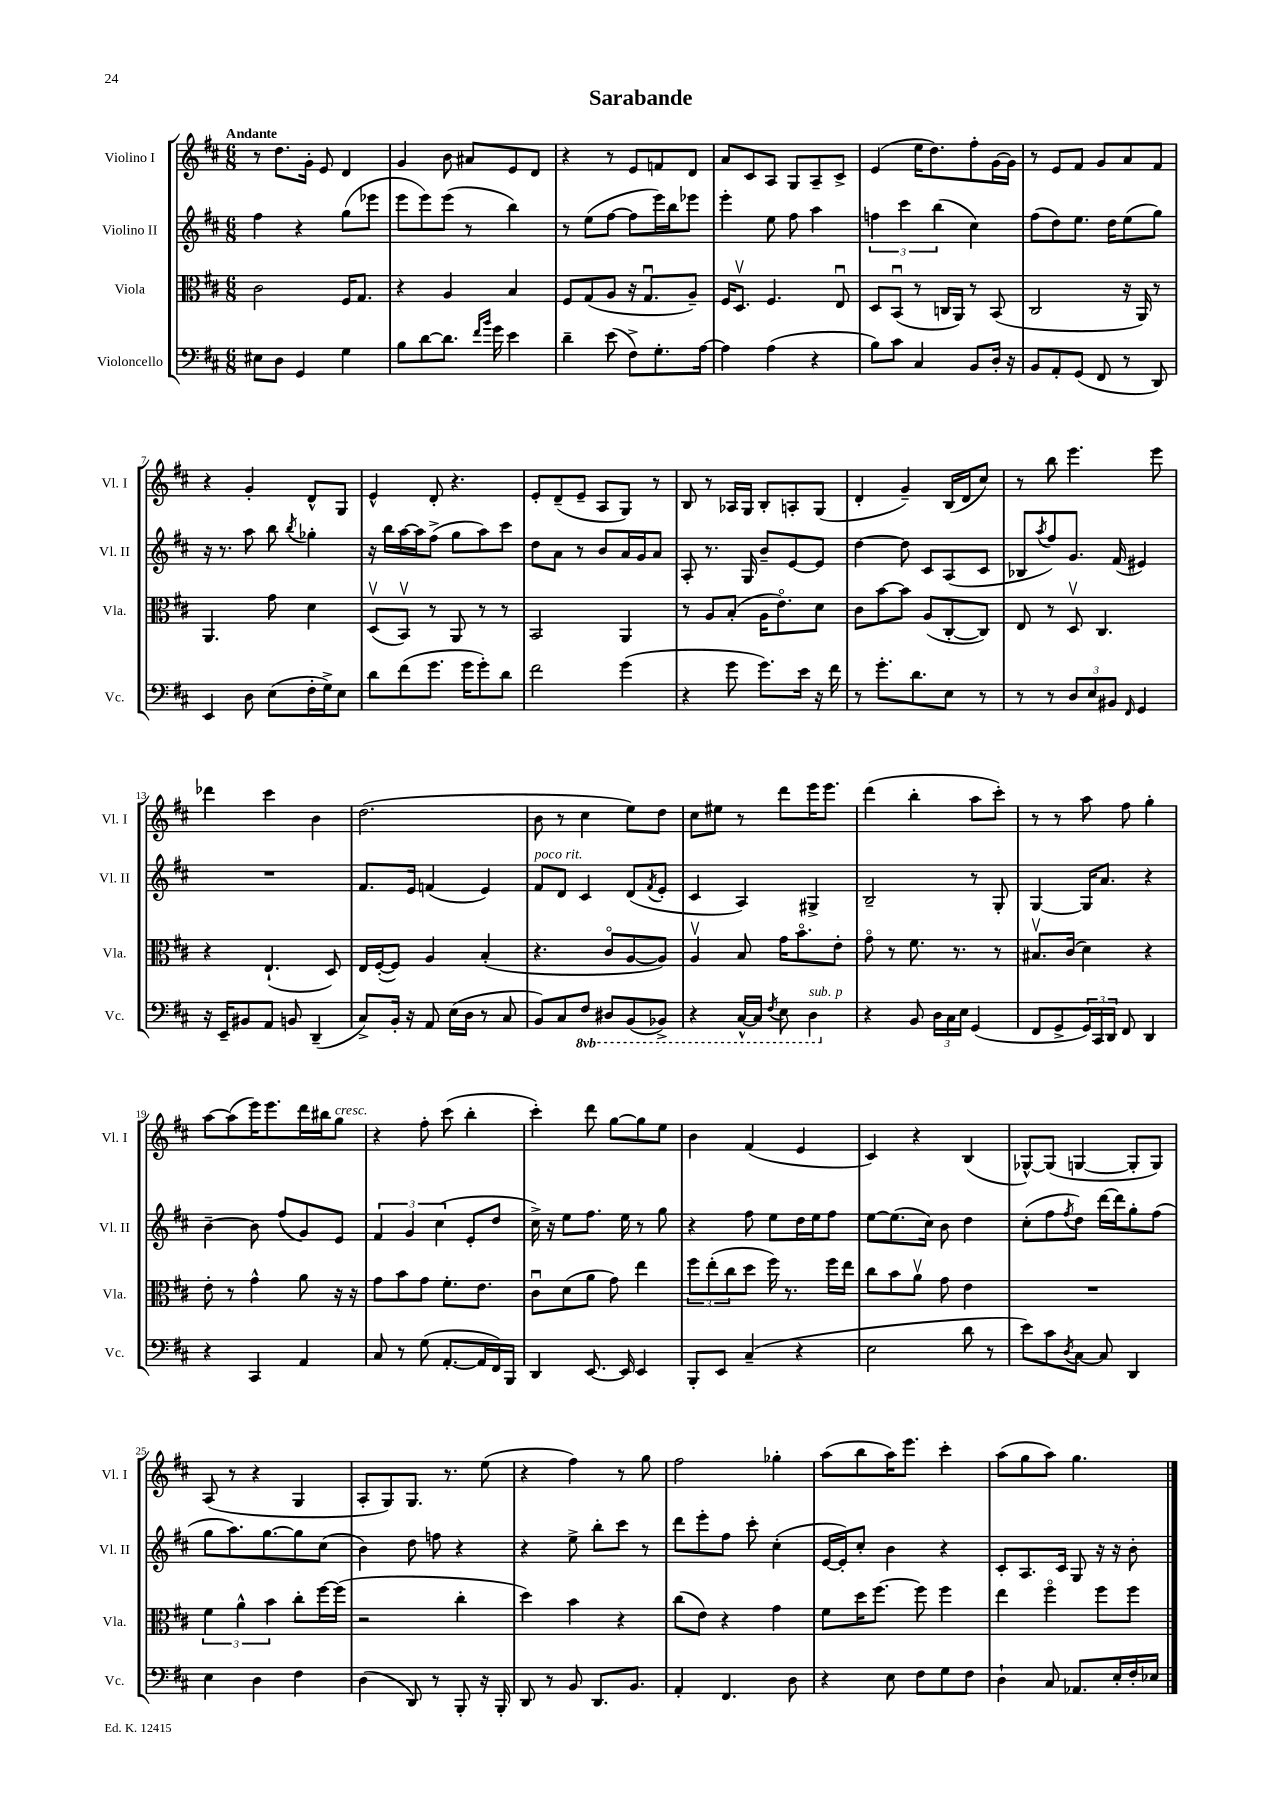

**kern	**kern	**kern	**kern
*staff4	*staff3	*staff2	*staff1
*clefF4	*clefC3	*clefG2	*clefG2
*k[f#c#]	*k[f#c#]	*k[f#c#]	*k[f#c#]
*M6/8	*M6/8	*M6/8	*M6/8
8E#\L	2c#\	4ff#\	8r
8D\J	.	.	8.dd\L
4GG/	.	4r	.
.	.	.	16g'\Jk
.	.	.	8e/
4G\	16F#/LK	(8gg\L	4d/
.	8.G/J	.	.
.	.	8eee-\J	.
=	=	=	=
8B\L	4r	8eee\L	4g/
[8d\	.	8eee\)	.
8.d\]J	4A/	(8eee\J	8b\
.	.	8r	8a#/L
16qqf#/LL	.	.	.
16qqb/JJ	.	.	.
16g\	.	.	.
4e\	4B/	4bb\)	8e/
.	.	.	8d/J
=	=	=	=
4d~\	8F#/L	8r	4r
.	(8G/	(8ee\L	.
(8e\	8A/J	[8ff#\J	8r
8F#^\L)	16r	8ff#\]L	8e/L
.	8.Gu/L	.	.
8.G'\	.	16eee\L)	8f/
.	.	16bb\J	.
.	8A~/J)	8eee-\J	8d/J
[16A\Jk	.	.	.
=	=	=	=
4A\]	16F#/LK	4eee'\	8a/L
.	8.Dv/J	.	.
.	.	.	8c#/
(4A\	4.F#/	8ee\	8A/J
.	.	8ff#\	8G/L
4r	.	4aa\	8A~/
.	8Eu/	.	8c#^/J
=	=	=	=
8B\L)	8D/L	6ff\	(4e/
8c#\J	(8BBu/J	.	.
.	.	6ccc#\	.
4C#/	8r	.	16ee\LK
.	.	.	8.dd\)
.	.	(6bb\	.
.	16C/LL	.	.
.	16AA/JJ)	.	.
8BB/L	8r	4cc#\)	8ff#'\
16D'/Jk	(8BB/	.	[16g\L
16r	.	.	16g\]JJ
=	=	=	=
8BB/L	2C#/	(8ff#\L	8r
8AA'/	.	8dd\)	8e/L
(8GG/J	.	8.ee\J	8f#/J
8FF#/	.	.	8g/L
.	.	16dd\LK	.
8r	16r	(8ee\	8a/
.	16AA/)	.	.
8DD/)	8r	8gg\J)	8f#/J
=	=	=	=
4EE/	4.AA/	16r	4r
.	.	8.r	.
8D\	.	8aa\	4g'/
(8E\L	8g\	8bb\	.
.	.	8qbb/	.
16F#'\L	4d\	4gg-'\	8d^^/L
16G^\J)	.	.	.
8E\J	.	.	8G/J
=	=	=	=
8d\L	(8Dv/L	16r	4e^^/
.	.	16bb\LL	.
(8f#\	8BBv/J)	[16aa\	.
.	.	16aa\]J	.
8.g\J	8r	(8ff#^\J	8d'/
.	8AA/	8gg\L	4.r
16g\LK	.	.	.
8g'\)	8r	8aa\)	.
8d\J	8r	8ccc#\J	.
=	=	=	=
2f#\	2BB/	8dd\L	8e'/L
.	.	8a\J	(8d~/
.	.	8r	8e~/J
.	.	8b/L	8A/L
(4g\	4AA/	16a/L	8G/J)
.	.	16g/J	.
.	.	8a/J	8r
=	=	=	=
4r	8r	8A'/	8B/
.	8A/L	8.r	8r
8g\	(8B'/J	.	16A-/LL
.	.	16G/	16G/JJ
8.g\L)	16A\LK	8b~/L	8B'/L
.	8.eo\)	.	.
.	.	[8e/	8A'/
16e\Jk	.	.	.
16r	8d\J	8e/]J	(8G/J
16f#\	.	.	.
=	=	=	=
8r	8c#\L	[4dd\	4d'/
8.g'\L	[8b\	.	.
.	8b\]J	8dd\]	4g~/)
8.d\	.	.	.
.	(8A/L	8c#/L	.
8E\J	[8C#'/	(8A/	(16B/LL
.	.	.	16d/J
8r	8C#/]J)	8c#/J	8cc#/J)
=	=	=	=
8r	8E/	8B-/L	8r
.	.	8qaa/	.
8r	8r	8ff#/)	8bb\
12D/L	8Dv/	8.g/J	4.eee\
12E/	.	.	.
.	4.C#/	.	.
12BB#/J	.	.	.
.	.	(16f#/	.
16qqFF#/	.	.	.
4GG/	.	4e#/)	.
.	.	.	8eee\
=	=	=	=
16r	4r	2.r	4ddd-\
16EE~/LK	.	.	.
8BB#/	.	.	.
8AA/J	(4.E`/	.	4ccc#\
8BB/	.	.	.
(4DD~/	.	.	4b\
.	8D/)	.	.
=	=	=	=
8C#^/L)	16E/LL	8.f#/L	(2.dd\
.	([16F#'/J	.	.
16BB'/Jk	8F#/]J)	.	.
16r	.	16e/Jk	.
8AA/	4A/	(4f/	.
(16E\LL	.	.	.
16D\JJ	.	.	.
8r	(4B'/	4e/)	.
8C#/	.	.	.
=	=	=	=
8BB/L)	4.r	8f#/L	8b\
8C#/	.	8d/J	8r
8FF#/J	.	4c#/	4cc#\
8DD#/L	8c#o/L	.	.
(8BBB/	[8A/	(8d/L	8ee\L)
.	.	8qf#/	.
8BBB-^/J)	8A/]J)	8e'/J	8dd\J
=	=	=	=
4r	4Av/	4c#/	8cc#\L
.	.	.	8ee#\J
[16CC#^^/LL	8B/	4A/)	8r
16CC#/]JJ	.	.	.
8qFF#/	.	.	.
8EE\	16g\LK	.	8ddd\L
.	8.bo\	.	.
4DD\	.	4G#^/	16eee\K
.	.	.	8.eee\J
.	8e'\J	.	.
=	=	=	=
4r	8go\	2B~/	(4ddd\
.	8r	.	.
8BB/	8.f#\	.	4bb'\
24D\LL	.	.	.
24C#\	.	.	.
.	8.r	.	.
24E\JJ	.	.	.
(4GG/	.	8r	8aa\L
.	8r	8G'/	8ccc#'\J)
=	=	=	=
8FF#/L	8.B#v/L	[4G/	8r
8GG^/	.	.	8r
.	(16c#/Jk	.	.
24GG/L)	4d\)	16G/]LK	8aa\
24CC#/	.	.	.
.	.	8.a/J	.
24DD/JJ	.	.	.
8FF#/	.	.	8ff#\
4DD/	4r	4r	4gg'\
=	=	=	=
4r	8e'\	[4b~\	[8aa\L
.	8r	.	(8aa\]
4CC#/	4g^^\	8b\]	16eee\K)
.	.	.	8.eee\
.	.	(8ff#/L	.
4AA/	8a\	8g/)	16ddd\L
.	.	.	16bb#\J
.	16r	8e/J	8gg\J
.	16r	.	.
=	=	=	=
8C#/	8g\L	6f#/	4r
8r	8b\	.	.
.	.	6g/	.
(8G\	8g\J	.	8ff#'\
.	.	(6cc#\	.
[8.AA'/L	8.f#'\L	.	(8ccc#\
.	.	8e'/L	4bb'\
16AA/]L	8.e\J	.	.
16FF#/)	.	8dd/J	.
16BBB/JJ	.	.	.
=	=	=	=
4DD/	8c#u\L	16cc#^\)	4ccc#'\)
.	.	16r	.
.	(8d\	8ee\L	.
[8.EE/	8a\J	8.ff#\J	8ddd\
.	8g\)	.	[8gg\L
16EE/]	.	16ee\	.
4EE/	4ee\	8r	8gg\]
.	.	8gg\	8ee\J
=	=	=	=
8BBB'/L	12ff#\L	4r	4b\
.	(12ee'\	.	.
8EE/J	.	.	.
.	12cc#\	.	.
(4C#~/	8dd\J	8ff#\	(4f#/
.	16ff#\)	8ee\L	.
.	8.r	.	.
4r	.	16dd\L	4e/
.	.	16ee\J	.
.	16ff#\LL	8ff#\J	.
.	16ee\JJ	.	.
=	=	=	=
2E\	8cc#\L	[8ee\L	4c#/)
.	8b\	(8.ee\]	.
.	8av\J	.	4r
.	.	16cc#\Jk)	.
.	8g\	8b\	.
8d\	4e\	4dd\	(4B/
8r	.	.	.
=	=	=	=
8e\L)	2.r	(8cc#'\L	[8G-^^/L)
8c#\	.	8ff#\	(8G-/]J
8qD/	.	8qff#/	.
[8C#\J	.	8dd\J)	[4G/
8C#/]	.	[16ddd\LL	.
.	.	16ddd\]J	.
4DD/	.	8gg'\	8G'/]L
.	.	(8ff#\J	8G/J)
=	=	=	=
4E\	6f#\	8gg\L	(8A/
.	.	8.aa\)	8r
.	6a^^\	.	.
4D\	.	.	4r
.	.	[8.gg\	.
.	6b\	.	.
4F#\	8cc#'\L	8gg\]	4G/
.	[16ff#\L	(8cc#\J	.
.	(16ff#\]JJ	.	.
=	=	=	=
(4D\	2r	4b\)	8A'/L
.	.	.	8G/)
8DD/)	.	8dd\	8.G/J
8r	.	8ff\	.
.	.	.	8.r
8BBB'/	4cc#'\	4r	.
16r	.	.	(8ee\
16BBB'/	.	.	.
=	=	=	=
8DD/	4dd\)	4r	4r
8r	.	.	.
8BB/	4b\	8ee^\	4ff#\)
8.DD/L	.	8bb'\L	.
.	4r	8ccc#\J	8r
8.BB/J	.	.	.
.	.	8r	8gg\
=	=	=	=
4AA'/	(8cc#\L	8ddd\L	2ff#\
.	8e\J)	8eee'\	.
4.FF#/	4r	8ff#\J	.
.	.	8ccc#'\	.
.	4g\	(4cc#'\	4gg-'\
8D\	.	.	.
=	=	=	=
4r	8f#\L	[16e/LL	(8aa\L
.	.	16e'/]J)	.
.	16dd\K	8cc#'/J	8bb\
.	[8.ff#\J	.	.
8E\	.	4b\	16aa\K)
.	.	.	8.eee\J
8F#\L	8ff#\]	.	.
8G\	4ff#\	4r	4ccc#'\
8F#\J	.	.	.
=	=	=	=
4D`\	4ee\	8c#'/L	(8aa\L
.	.	8.A/	8gg\
8C#/	4ff#o\	.	8aa\J)
.	.	16c#/Jk	.
8.AA-/L	.	8G/	4.gg\
.	8ff#\L	16r	.
16E'/L	.	16r	.
16F#'/	8ff#\J	8b'\	.
16E-/JJ	.	.	.
==	==	==	==
*-	*-	*-	*-
